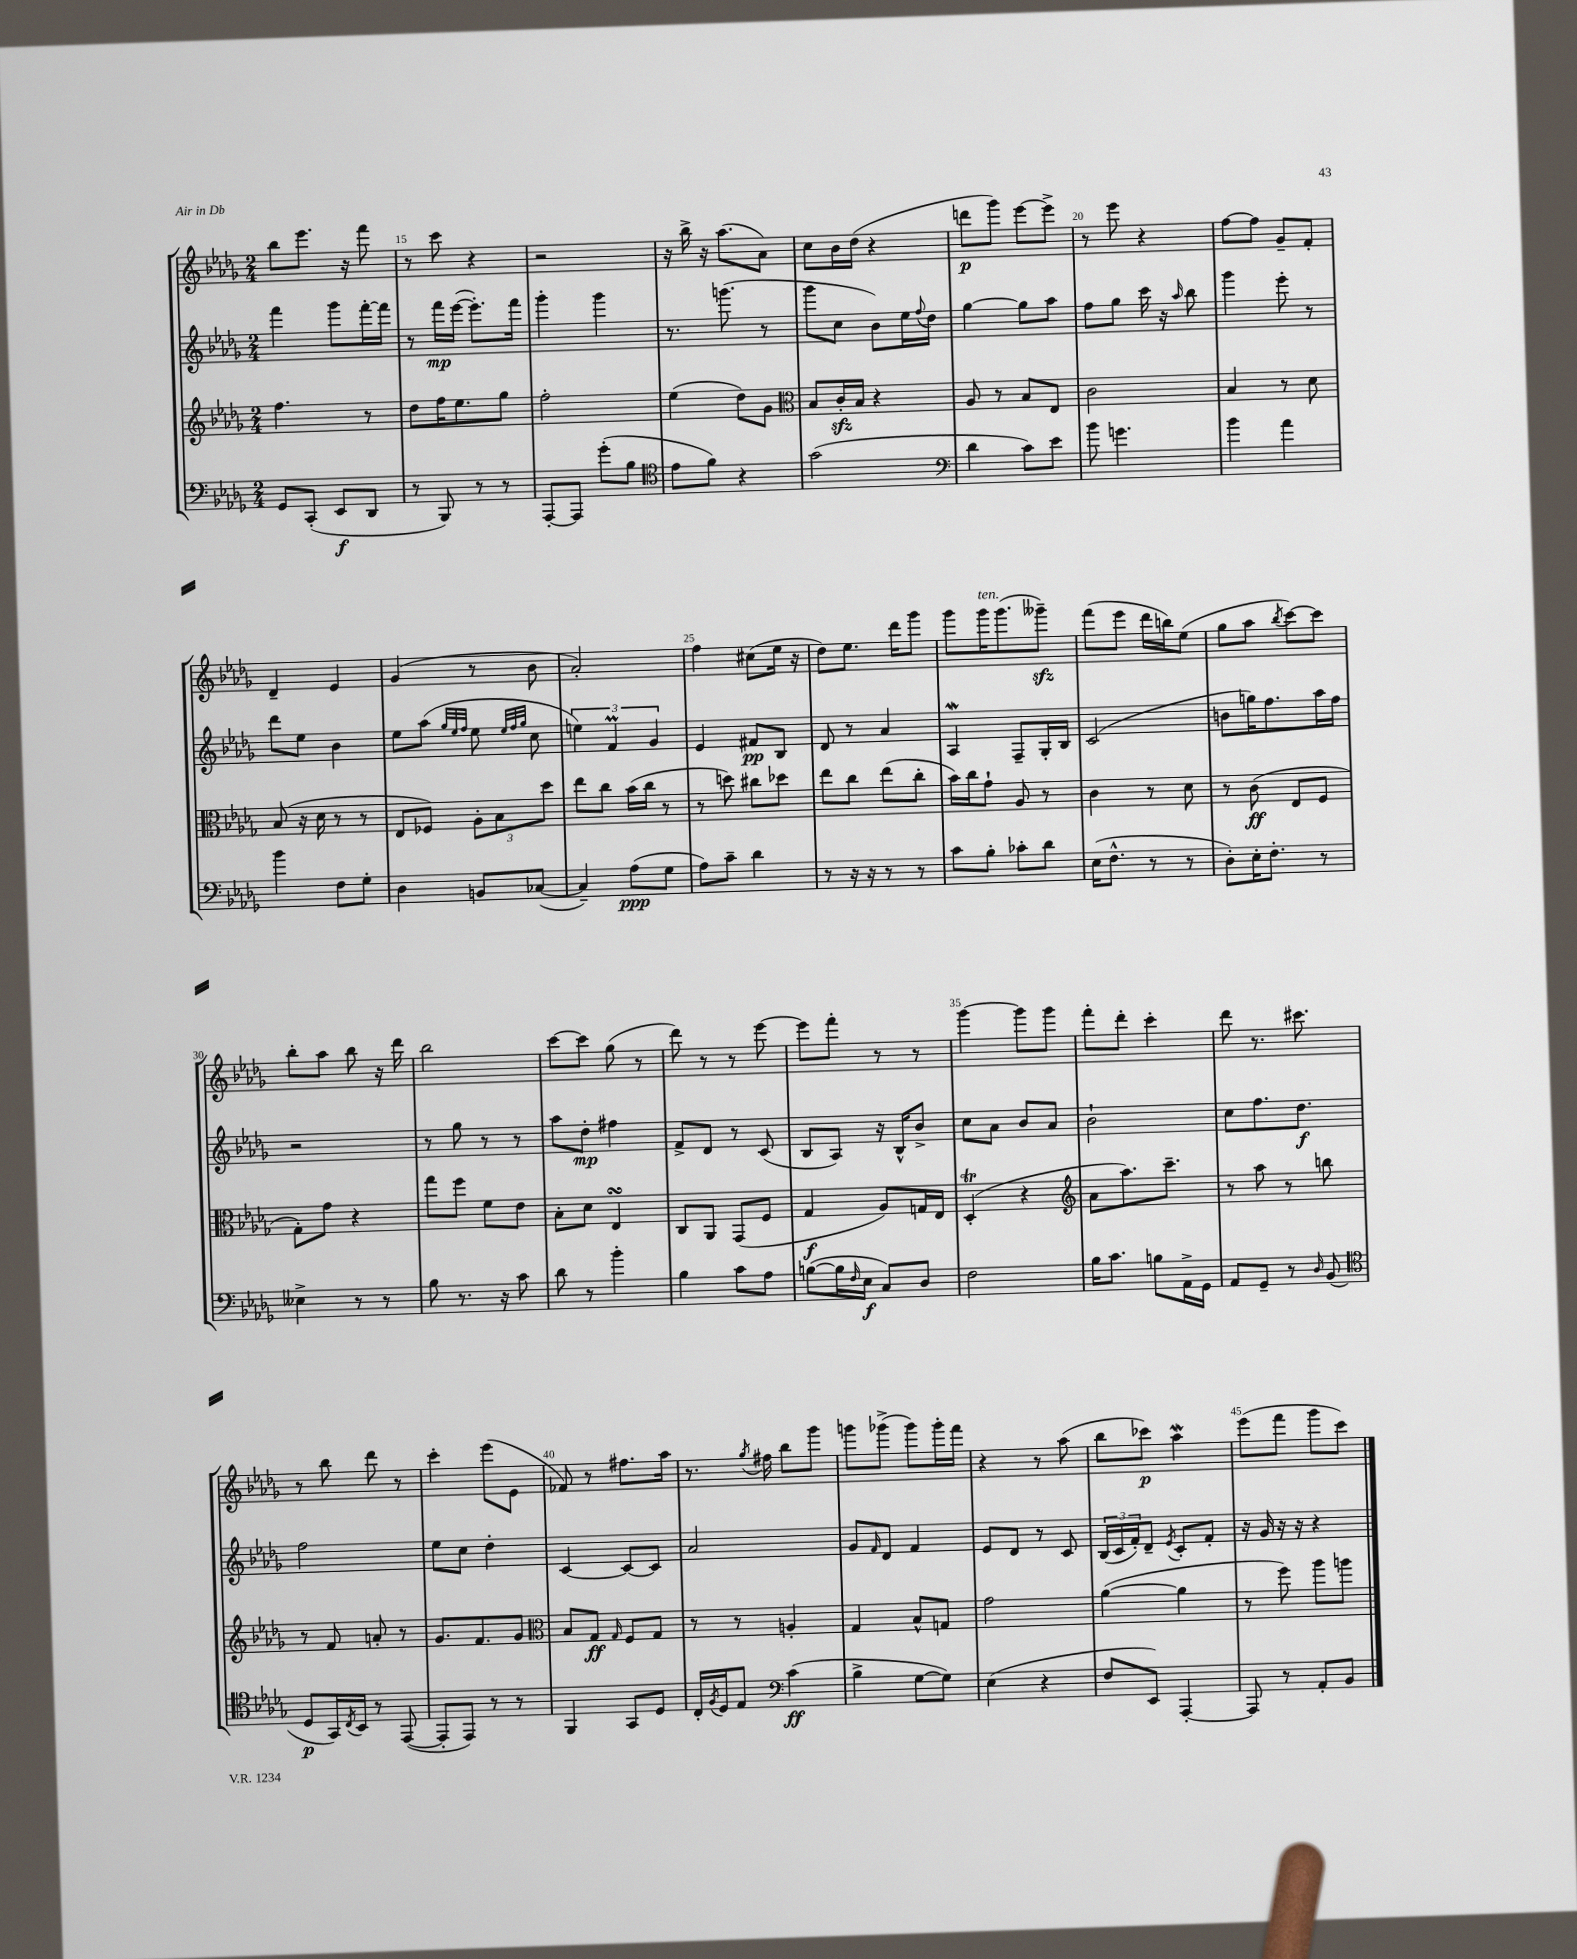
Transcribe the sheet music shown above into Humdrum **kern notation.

**kern	**dynam	**kern	**dynam	**kern	**dynam	**kern	**dynam
*part4	*part4	*part3	*part3	*part2	*part2	*part1	*part1
*staff4	*staff4	*staff3	*staff3	*staff2	*staff2	*staff1	*staff1
*clefF4	*	*clefG2	*	*clefG2	*	*clefG2	*
*k[b-e-a-d-g-]	*	*k[b-e-a-d-g-]	*	*k[b-e-a-d-g-]	*	*k[b-e-a-d-g-]	*
*M2/4	*	*M2/4	*	*M2/4	*	*M2/4	*
=14	=14	=14	=14	=14	=14	=14	=14
8GG-/L	.	4.ff\	.	4fff\	.	8bb-\L	.
(8CC'/J	.	.	.	.	.	8.eee-\J	.
8EE-/L	f	.	.	8ggg-\L	.	.	.
.	.	.	.	.	.	16r	.
8DD-/J	.	8r	.	[16fff'\L	.	8fff\	.
.	.	.	.	16fff\JJ]	.	.	.
=15	=15	=15	=15	=15	=15	=15	=15
8r	.	8dd-\L	.	8r	.	8r	.
8BBB-/)	.	16ff\K	.	16fff\LL	mp	8ccc\	.
.	.	8.ee-\	.	([16eee-\JJ	.	.	.
8r	.	.	.	8.eee-'\L])	.	4r	.
8r	.	8gg-\J	.	.	.	.	.
.	.	.	.	16fff\Jk	.	.	.
=16	=16	=16	=16	=16	=16	=16	=16
[8AAA-'/L	.	2ff'\	.	4ggg-'\	.	2r	.
8AAA-/J]	.	.	.	.	.	.	.
(8g-'\L	.	.	.	4ggg-\	.	.	.
8B-\J	.	.	.	.	.	.	.
=17	=17	=17	=17	=17	=17	=17	=17
*clefC4	*	*	*	*	*	*	*
8e-\L	.	(4ee-\	.	8.r	.	16r	.
.	.	.	.	.	.	16bb-^\	.
8f\J)	.	.	.	.	.	16r	.
.	.	.	.	(8.gggn\	.	(8.aa-\L	.
4r	.	8dd-\L)	.	.	.	.	.
.	.	8g-\J	.	8r	.	8a-\J)	.
=18	=18	=18	=18	=18	=18	=18	=18
*	*	*clefC3	*	*	*	*	*
(2g-\	.	8B-/L	.	8ggg-\L	.	8cc\L	.
.	.	16czz'/L	.	8cc\J	.	16b-\L	.
.	.	16B-/JJ	.	.	.	(16dd-\JJ	.
.	.	4r	.	8b-\L)	.	4r	.
.	.	.	.	16ee-\L	.	.	.
.	.	.	.	8qqff/	.	.	.
.	.	.	.	16dd-\JJ	.	.	.
=19	=19	=19	=19	=19	=19	=19	=19
*clefF4	*	*	*	*	*	*	*
4d-\	.	8A-/	.	[4gg-\	.	8dddn\L	p
.	.	8r	.	.	.	8ggg-\J)	.
8c\L)	.	8B-/L	.	8gg-\L]	.	[8eee-\L	.
8e-\J	.	8E-/J	.	8aa-\J	.	8eee-^\J]	.
=20	=20	=20	=20	=20	=20	=20	=20
8b-\	.	2c\	.	8ff\L	.	8r	.
4.gn\	.	.	.	8gg-\J	.	8eee-\	.
.	.	.	.	16ccc\	.	4r	.
.	.	.	.	16r	.	.	.
.	.	.	.	16qqaa-/	.	.	.
.	.	.	.	8bb-\	.	.	.
=21	=21	=21	=21	=21	=21	=21	=21
4b-\	.	4B-/	.	4ggg-\	.	[8ff\L	.
.	.	.	.	.	.	8ff\J]	.
4a-\	.	8r	.	8eee-'\	.	8g-~/L	.
.	.	8d-\	.	8r	.	8f'/J	.
!!LO:LB:g=z
=22	=22	=22	=22	=22	=22	=22	=22
4b-\	.	(8B-/	.	8ddd-\L	.	4d-~/	.
.	.	16r	.	8ee-\J	.	.	.
.	.	16d-\	.	.	.	.	.
8F\L	.	8r	.	4b-\	.	4e-/	.
8G-'\J	.	8r	.	.	.	.	.
=23	=23	=23	=23	=23	=23	=23	=23
4D-\	.	8E-/L	.	8ee-\L	.	(4g-/	.
.	.	8F-X/J)	.	(8aa-\J	.	.	.
.	.	.	.	32qqgg-/LLL	.	.	.
.	.	.	.	32qqee-/	.	.	.
.	.	.	.	32qqff/JJJ	.	.	.
8BBn/L	.	12A-'\L	.	8ee-\	.	8r	.
.	.	12B-\	.	.	.	.	.
.	.	.	.	32qqee-/LLL	.	.	.
.	.	.	.	32qqff/	.	.	.
.	.	.	.	32qqgg-/JJJ	.	.	.
([8C-X/J	.	.	.	8cc\	.	8b-\	.
.	.	12dd-\J	.	.	.	.	.
=24	=24	=24	=24	=24	=24	=24	=24
4C-~/])	.	8ee-\L	.	6een\)	.	2a-'/)	.
.	.	8cc\J	.	.	.	.	.
.	.	.	.	6fm/	.	.	.
(8A-\L	ppp	(16b-\LL	.	.	.	.	.
.	.	16cc\JJ	.	.	.	.	.
.	.	.	.	6g-/	.	.	.
8G-\J	.	8r	.	.	.	.	.
=25	=25	=25	=25	=25	=25	=25	=25
8A-\L)	.	8r	.	4e-/	.	4ff\	.
8c~\J	.	8ddn\)	.	.	.	.	.
4d-\	.	8cc#X\L	.	8f#X/L	pp	(8cc#X\L	.
.	.	8dd-X\J	.	8B-/J	.	16ee-\Jk	.
.	.	.	.	.	.	16r	.
=26	=26	=26	=26	=26	=26	=26	=26
8r	.	8ee-\L	.	8d-/	.	8dd-\L)	.
16r	.	8cc\J	.	8r	.	8.ee-\J	.
16r	.	.	.	.	.	.	.
8r	.	(8ee-\L	.	4a-/	.	.	.
.	.	.	.	.	.	16ddd-\KL	.
8r	.	8cc'\J	.	.	.	8ggg-\J	.
=27	=27	=27	=27	=27	=27	=27	=27
8c\L	.	16b-\LL)	.	4A-W/	.	8ggg-\L	.
.	.	16cc\J	.	.	.	.	.
!	!	!	!	!	!	!LO:TX:a:i:t=ten.	!
8B-'\J	.	8g-`\J	.	.	.	16ggg-\K	.
.	.	.	.	.	.	(8.ggg-\	.
8c-X'\L	.	8A-/	.	8F~/L	.	.	.
8d-\J	.	8r	.	16G-'/L	.	8ggg--Xzz~\J)	.
.	.	.	.	16B-/JJ	.	.	.
=28	=28	=28	=28	=28	=28	=28	=28
(16E-\KL	.	4c\	.	(2c/	.	(8fff\L	.
8.F^^\J	.	.	.	.	.	.	.
.	.	.	.	.	.	8eee-\J	.
8r	.	8r	.	.	.	16ddd-\LL	.
.	.	.	.	.	.	16bbn\J)	.
8r	.	8d-\	.	.	.	(8ee-\J	.
=29	=29	=29	=29	=29	=29	=29	=29
8D-'\L)	.	8r	.	8bn\L	.	8gg-\L	.
16E-'\K	.	(8c\	ff	16ggn\K)	.	8aa-\J	.
8.F'\J	.	.	.	8.ff\	.	.	.
.	.	.	.	.	.	8qbb-/	.
.	.	8E-/L	.	.	.	[8ccc\L)	.
8r	.	8F/J	.	16aa-\L	.	8ccc\J]	.
.	.	.	.	16ff\JJ	.	.	.
!!LO:LB:g=z
=30	=30	=30	=30	=30	=30	=30	=30
4E--X^\	.	8G-'\L)	.	2r	.	8bb-'\L	.
.	.	8g-\J	.	.	.	8aa-\J	.
8r	.	4r	.	.	.	8bb-\	.
8r	.	.	.	.	.	16r	.
.	.	.	.	.	.	16ddd-\	.
=31	=31	=31	=31	=31	=31	=31	=31
8B-\	.	8gg-\L	.	8r	.	2bb-\	.
8.r	.	8ff\J	.	8gg-\	.	.	.
.	.	8f\L	.	8r	.	.	.
16r	.	.	.	.	.	.	.
8c\	.	8e-\J	.	8r	.	.	.
=32	=32	=32	=32	=32	=32	=32	=32
8d-\	.	8B-'\L	.	8aa-\L	.	[8ccc\L	.
8r	.	8d-\J	.	8dd-'\J	mp	8ccc\J]	.
4b-'\	.	4E-sSSS/	.	4ff#X\	.	(8gg-\	.
.	.	.	.	.	.	8r	.
=33	=33	=33	=33	=33	=33	=33	=33
4B-\	.	8C/L	.	8f^/L	.	8ddd-\)	.
.	.	8AA-/J	.	8d-/J	.	8r	.
8c\L	.	(8GG-/L	.	8r	.	8r	.
8A-\J	.	8F/J	.	(8c/	.	[8eee-\	.
=34	=34	=34	=34	=34	=34	=34	=34
([8Bn\L	.	4G-/	f	8B-/L	.	8eee-\L]	.
16B\L]	.	.	.	8A-/J)	.	8fff'\J	.
16qqF/	.	.	.	.	.	.	.
16E-\JJ	f	.	.	.	.	.	.
8C/L)	.	8A-/L)	.	16r	.	8r	.
.	.	.	.	16B-^^/KL	.	.	.
8D-/J	.	16Gn/L	.	8b-^/J	.	8r	.
.	.	16E-/JJ	.	.	.	.	.
=35	=35	=35	=35	=35	=35	=35	=35
2F\	.	(4D-T'/	.	8cc\L	.	[4ggg-\	.
.	.	.	.	8a-\J	.	.	.
.	.	4r	.	8b-/L	.	8ggg-\L]	.
.	.	.	.	8a-/J	.	8ggg-\J	.
=36	=36	=36	=36	=36	=36	=36	=36
*	*	*clefG2	*	*	*	*	*
16B-\KL	.	8a-\L	.	2b-`\	.	8fff'\L	.
8.c\J	.	.	.	.	.	.	.
.	.	8.aa-\)	.	.	.	8ddd-'\J	.
8Bn\L	.	.	.	.	.	4ccc'\	.
.	.	8.ccc~\J	.	.	.	.	.
16AA-^\L	.	.	.	.	.	.	.
16GG-\JJ	.	.	.	.	.	.	.
=37	=37	=37	=37	=37	=37	=37	=37
8AA-/L	.	8r	.	8cc\L	.	8ddd-\	.
8GG-~/J	.	8aa-\	.	8.ff\	.	8.r	.
8r	.	8r	.	.	.	.	.
.	.	.	.	8.dd-\J	f	8.ccc#X\	.
16qqD-/	.	.	.	.	.	.	.
(8BB-/	.	8bbn\	.	.	.	.	.
!!LO:LB:g=z
=38	=38	=38	=38	=38	=38	=38	=38
*clefC4	*	*	*	*	*	*	*
8D-/L	p	8r	.	2ff\	.	8r	.
16GG-/L)	.	8f/	.	.	.	8bb-\	.
8qC/	.	.	.	.	.	.	.
16BB-/JJ	.	.	.	.	.	.	.
8r	.	8an'/	.	.	.	8ddd-\	.
([8EE-/	.	8r	.	.	.	8r	.
=39	=39	=39	=39	=39	=39	=39	=39
8EE-'/L]	.	8.g-/L	.	8ee-\L	.	4ccc'\	.
8EE-/J)	.	.	.	8cc\J	.	.	.
.	.	8.f/	.	.	.	.	.
8r	.	.	.	4dd-'\	.	(8eee-\L	.
8r	.	8g-/J	.	.	.	8e-\J	.
=40	=40	=40	=40	=40	=40	=40	=40
*	*	*clefC3	*	*	*	*	*
4FF/	.	8B-/L	.	[4c/	.	8f-X/)	.
.	.	8G-/J	ff	.	.	8r	.
.	.	16qqG-/	.	.	.	.	.
8GG-/L	.	8F/L	.	8c/L_	.	8.ff#X\L	.
8D-/J	.	8G-/J	.	8c/J]	.	.	.
.	.	.	.	.	.	16aa-\Jk	.
=41	=41	=41	=41	=41	=41	=41	=41
16C'/LL	.	8r	.	2a-/	.	8.r	.
8qF/	.	.	.	.	.	.	.
16D-/J	.	.	.	.	.	.	.
8E-/J	.	8r	.	.	.	.	.
.	.	.	.	.	.	8qgg-/	.
.	.	.	.	.	.	16ff#X\	.
*clefF4	*	*	*	*	*	*	*
(4c\	ff	4An'/	.	.	.	8bb-\L	.
.	.	.	.	.	.	8ggg-\J	.
=42	=42	=42	=42	=42	=42	=42	=42
4B-^\	.	4G-/	.	8g-/L	.	8gggn\L	.
.	.	.	.	16qqf/	.	.	.
.	.	.	.	8d-/J	.	(8ggg-X^\J	.
[8G-\L	.	8B-^^/L	.	4f/	.	8ggg-\L)	.
8G-\J])	.	8Gn/J	.	.	.	16ggg-'\L	.
.	.	.	.	.	.	16fff\JJ	.
=43	=43	=43	=43	=43	=43	=43	=43
(4E-\	.	2g-\	.	8e-/L	.	4r	.
.	.	.	.	8d-/J	.	.	.
4r	.	.	.	8r	.	8r	.
.	.	.	.	8c/	.	(8aa-\	.
=44	=44	=44	=44	=44	=44	=44	=44
8F/L	.	([4a-\	.	(24B-/LL	.	8bb-\L	.
.	.	.	.	24c/	.	.	.
.	.	.	.	24f'/J)	.	.	.
8EE-/J)	.	.	.	8d-~/J	.	8ccc-X\J)	p
.	.	.	.	8qe-/	.	.	.
[4AAA-'/	.	4a-\]	.	8c'/L	.	4aa-W\	.
.	.	.	.	8f'/J	.	.	.
=45	=45	=45	=45	=45	=45	=45	=45
8AAA-/]	.	8r	.	16r	.	(8eee-\L	.
.	.	.	.	16g-/	.	.	.
8r	.	8ff\)	.	16r	.	8fff\J	.
.	.	.	.	16r	.	.	.
8AA-'/L	.	8aa-\L	.	4r	.	8ggg-\L	.
8BB-/J	.	8aan\J	.	.	.	8ccc\J)	.
==	==	==	==	==	==	==	==
*-	*-	*-	*-	*-	*-	*-	*-
